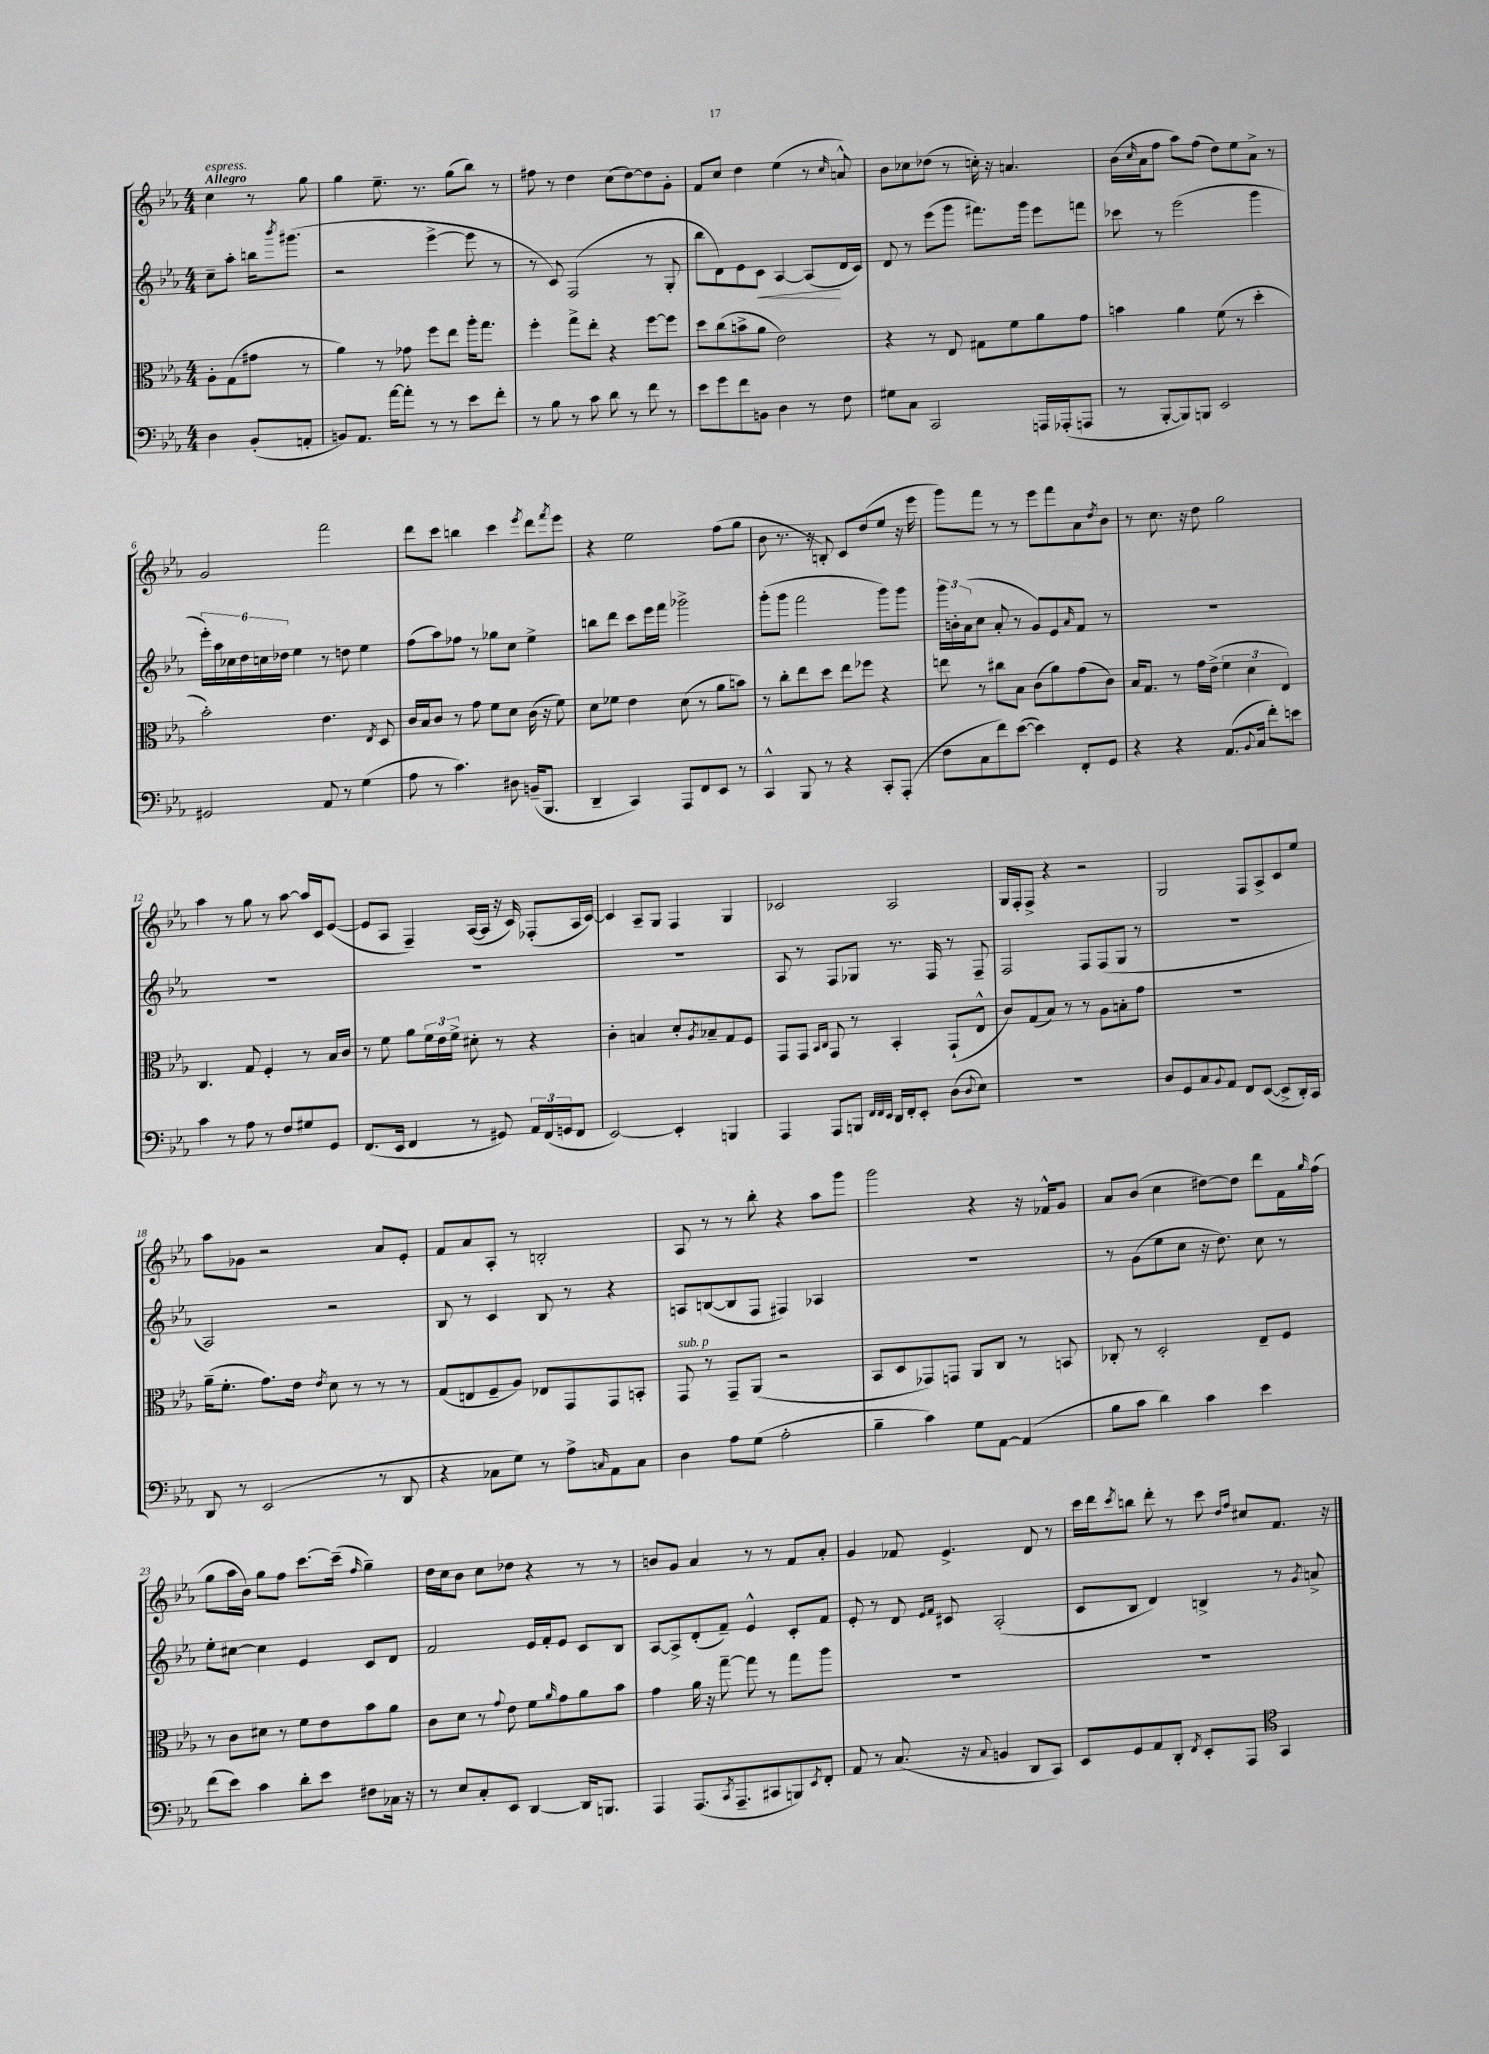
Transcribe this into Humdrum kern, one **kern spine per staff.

**kern	**kern	**kern	**dynam	**kern
*part4	*part3	*part2	*part2	*part1
*staff4	*staff3	*staff2	*staff2	*staff1
*clefF4	*clefC3	*clefG2	*	*clefG2
*k[b-e-a-]	*k[b-e-a-]	*k[b-e-a-]	*	*k[b-e-a-]
*M4/4	*M4/4	*M4/4	*	*M4/4
=	=	=	=	=
!	!	!	!	!LO:TX:a:B:t=Allegro
!	!	!	!	!LO:TX:a:i:t=espress.
4D\	8A-'\L	8cc~\L	.	4cc\
.	(8G\	8aa-'\J	.	.
(8BB-'/L	8g#X\J	16bbn\KL	.	8r
.	.	8qbbb-/	.	.
.	.	(8.ggg#X\J	.	.
8AAn'/J	8r	.	.	8gg\
=1	=1	=1	=1	=1
8BBn/L)	4a-\)	2r	.	4gg\
8.AA-/J	.	.	.	.
.	8r	.	.	8.ee-~\
[16a-\KL	.	.	.	.
8a-'\J]	8g-X\	.	.	.
.	.	.	.	8.r
8r	8ff\L	[4eee-^\	.	.
8r	8ee-\J	.	.	(8gg\L
8e-\L	16aa-'\KL	8eee-\]	.	8bb-\J)
.	8.gg\J	.	.	.
8f'\J	.	8r	.	8r
=2	=2	=2	=2	=2
8r	4ff'\	8r	.	8ff#X\
8B-\	.	8c/)	.	8r
8r	8gg^\L	(2F/	.	4dd\
8c\	8ee-'\J	.	.	.
8d\	4r	.	.	(8cc\L
8r	.	.	.	[8dd\)
8f\	[8ff\L	8r	.	8dd\]
8r	8ff\J]	8G'/	.	8g'\J
=3	=3	=3	=3	=3
8e-\L	8dd\L	8bb-\L	.	8f/L
8g\	(8cc\	8d\)	.	8cc/J
8f\	8bn^\	8e-\	.	4dd\
!	!	!	!LO:HP:b	!
8BBn\J	8a-\J	8c\J	<	.
4D\	2e-\)	[4A-/	.	(4ee-\
8r	.	(8A-/L]	.	8r
.	.	.	.	16qqcc/
8F\	.	16d/L	[	8an^^/)
.	.	16c/JJ)	.	.
=4	=4	=4	=4	=4
8G#X\L	4r	8d/	.	8b-\L
8C\J	.	8r	.	8cc-X\
2CC/	8r	(8eee-\L	.	(8dd-X\J
.	8E-/	8ggg\J	.	8r
.	8G#X\L	8.fff#X\L)	.	16ccn'\)
.	.	.	.	16r
.	8f\	.	.	4.an/
.	.	16ggg\Jk	.	.
16AAAn/LL	8a-\	8eee-\L	.	.
(16AAA-X'/J	.	.	.	.
8AAAn/J	8g\J	8fffn\J	.	.
=5	=5	=5	=5	=5
8r	4bn\	8ccc-X\	.	(16b-\LL
.	.	.	.	16qqcc/
.	.	.	.	16a-\J
[8BBB-'/L	.	8r	.	8ff\J
8BBB-/])	4a-\	(2eee-\	.	8aa-\L)
8BBBn/J	.	.	.	(8ff\J
2EE-/	(8f\	.	.	8dd\L)
.	8r	.	.	8ee-\
.	4dd'\	4ggg\	.	8a-^\J
.	.	.	.	8r
!!LO:LB:g=z
=6	=6	=6	=6	=6
2GG#X/	2b-'\)	24eee-'\LL)	.	2g/
.	.	24aa-\	.	.
.	.	24cc-X\	.	.
.	.	24dd\	.	.
.	.	24ccn\	.	.
.	.	24dd-X\JJ	.	.
.	.	4ee-\	.	.
8AA-/	4.e-\	8r	.	2fff\
8r	.	8ddn\	.	.
(4G\	.	4ee-\	.	.
.	8qE-/	.	.	.
.	8D/	.	.	.
=7	=7	=7	=7	=7
8A-\	16c/LL	(8ff\L	.	8ddd\L
.	16B-/J	.	.	.
8r	8c/J	8aa-\)	.	8ccc\J
4.c\)	8r	8ff-X\J	.	4bbn\
.	8g\	8r	.	.
.	8f\L	8gg-X\L	.	4ccc\
8D#X\	8d\J	8cc\J	.	.
.	.	.	.	8qeee-/
(16BBn~/KL	(16c\	4ee-^\	.	8ddd\L
8.BBB-/J	16r	.	.	.
.	.	.	.	8qfff/
.	8f\)	.	.	8eee-\J
=8	=8	=8	=8	=8
4DD~/	8d\L	8bbn\L	.	4r
.	8f-X\J	8ddd\J	.	.
4CC/)	4e-\	8ccc\L	.	2ee-\
.	.	16eee-\L	.	.
.	.	16fff\JJ	.	.
8AAA-/L	(8d\	2ggg-X^\	.	.
8FF/	8r	.	.	.
8EE-/J	8a-\L	.	.	(8ff\L
8r	8bn\J)	.	.	8gg\J
=9	=9	=9	=9	=9
4CC^^/	8r	(8ggg'\L	.	8b-\
.	8cc'\L	8ggg\J	.	8.r
8BBB-/	8ee-\	2fff\	.	.
.	.	.	.	16r
8r	8dd\J	.	.	8Bn'/)
4r	8ee-\L	.	.	8c/L
.	8ff-X\J	.	.	(8dd/
8CC'/L	4r	8ggg\L)	.	8ee-/J
(8AAA-'/J	.	8ggg\J	.	16r
.	.	.	.	16eee-\
=10	=10	=10	=10	=10
8F\L	8een\	24ggg\LL	.	8ggg\L)
.	.	24bn'\	.	.
.	.	(24a-\J	.	.
8C\	8r	8cc\J	.	8fff\J
8f\)	8cc#X\L	8a-'/	.	8r
([8e-\J	8B-\J	8r	.	8r
4e-\])	(8c\L	8g/L)	.	8eee-\L
.	8a-\)	8e-/	.	8fff\
.	.	16qqa-/	.	.
8FF'/L	(8g\	8f/J	.	8a-\
.	.	.	.	8qdd/
8GG/J	8c\J)	8r	.	8b-\J
=11	=11	=11	=11	=11
4r	16B-/KL	1r	.	8r
.	8.G/J	.	.	.
.	.	.	.	8.cc\
4r	8r	.	.	.
.	.	.	.	16r
.	16g\LL	.	.	8dd\
.	(16e-^\JJ	.	.	.
(8.AA-/L	6f\	.	.	2gg\
.	6d\	.	.	.
8qqBB-/	.	.	.	.
16C/Jk	.	.	.	.
8f'\L)	.	.	.	.
.	6E-/)	.	.	.
8en\J	.	.	.	.
!!LO:LB:g=z
=12	=12	=12	=12	=12
4c\	4.C/	1r	.	4aa-\
8r	.	.	.	8r
8A-\	8G/	.	.	8gg\
8r	4F'/	.	.	8r
8F/L	.	.	.	[8aa-\
8G#X/	8r	.	.	16aa-/LL]
.	.	.	.	16c/J
8GG/J	16B-/LL	.	.	([8e-/J
.	16c/JJ	.	.	.
=13	=13	=13	=13	=13
(8.FF/L	8r	1r	.	8e-/L]
.	8f\	.	.	8A-/J
16EE-/Jk	.	.	.	.
4FF/	8a-\L	.	.	4F~/)
.	24f\L	.	.	.
.	24e-\	.	.	.
.	24f^\JJ	.	.	.
8r	8d#X'\	.	.	([16A-/LL
.	.	.	.	16A-/JJ]
8GG#X/)	8r	.	.	16r
.	.	.	.	16c/)
24AA-/LL	4r	.	.	(8F-X'/L
(24FF/	.	.	.	.
24GGn/J	.	.	.	.
8FF/J	.	.	.	16A-/L
.	.	.	.	[16c/JJ)
=14	=14	=14	=14	=14
[2EE-/)	4c'\	1r	.	4c/]
.	4Bn/	.	.	8A-~/L
.	.	.	.	8G/J
4EE-'/]	8d'/L	.	.	4F/
.	8qA-/	.	.	.
.	8B-X~/	.	.	.
4BBBn/	8G/	.	.	4G/
.	8F/J	.	.	.
=15	=15	=15	=15	=15
4AAA-/	8GG/L	8A-/	.	2c-X/
.	8GG/J	8r	.	.
.	16qqBB-/LL	.	.	.
.	16qqC/JJ	.	.	.
8AAA-/L	8GG/	8F/L	.	.
8BBBn/J	8r	8G-X/J	.	.
32qqFF/LLL	.	.	.	.
32qqFF/	.	.	.	.
32qqEE-/JJJ	.	.	.	.
16DD/LL	4BB-'/	8.r	.	2A-/
16FF'/J	.	.	.	.
8EE-'/J	.	.	.	.
.	.	16F/	.	.
(8D\L	(8GG`/L	8r	.	.
8qqD/	.	.	.	.
8E-\J)	8E-^^/J	8F~/	.	.
=16	=16	=16	=16	=16
1r	8c/L)	2F/	.	16G/LL
.	.	.	.	16F'/J
.	(8G/	.	.	8F^/J
.	8B-/J)	.	.	4r
.	8r	.	.	.
.	8r	8F/L	.	2r
.	8A-\L	(8F/	.	.
.	8Bn'\	8G/J	.	.
.	8g\J	8r	.	.
=17	=17	=17	=17	=17
8D/L	1r	1r	.	2G/
8GG/	.	.	.	.
8C/	.	.	.	.
8qqBB-/	.	.	.	.
8AA-/J	.	.	.	.
8FF/L	.	.	.	8F/L
([8EE-/J	.	.	.	8A-^/
8EE-^/L]	.	.	.	8c/
16DD'/L)	.	.	.	8ee-/J
16CC/JJ	.	.	.	.
!!LO:LB:g=z
=18	=18	=18	=18	=18
8DD/	(16a-~\KL	2A-/)	.	8aa-\L
.	8.f'\J	.	.	.
8r	.	.	.	8g-X\J
(2EE-/	8.g\L)	.	.	2r
.	16e-\Jk	.	.	.
.	8qe-/	.	.	.
.	8d\	2r	.	.
.	8r	.	.	.
8r	8r	.	.	8a-/L
8DD/	8r	.	.	8e-'/J
=19	=19	=19	=19	=19
4r	(8G/L	8B-/	.	8f/L
.	8En/	8r	.	8a-/
8C-X\L	8F~/	4c/	.	8A-'/J
8G\J)	8A-/J)	.	.	8r
8r	8E-X/L	8B-/	.	2Bn'/
8A-^\L	8GG/	8r	.	.
16qqCn/	.	.	.	.
8AA-\	8GG/	4r	.	.
8C\J	8BBn'/J	.	.	.
=20	=20	=20	=20	=20
!	!LO:TX:a:i:t=sub. p	!	!	!
4D\	8GG/	8An/L	.	8A-/
.	8r	([8Bn/	.	8r
8A-\L	8GG~/L	8B/]	.	8r
(8G\J	(8AA-/J	8F/J	.	8bb-'\
2A-'\	2r	4F#X/)	.	4r
.	.	4A-X/	.	8aa-\L
.	.	.	.	8ggg\J
=21	=21	=21	=21	=21
4B-~\	8BB-/L	1r	.	2ggg\
.	8D/	.	.	.
4c\)	8GG-X/)	.	.	.
.	8GGn/J	.	.	.
8G\L	8AA-/L	.	.	4r
[8AA-\J	8C/J	.	.	.
(4AA-/]	8r	.	.	16r
.	.	.	.	16f-X^^/KL
.	8BBn/	.	.	8g/J
=22	=22	=22	=22	=22
8B-\L	8C-X'/	8r	.	8a-/L
8c\J	8r	(8g\L	.	(8b-/J
4d\)	2D'/	8ee-\	.	4cc\
.	.	8cc\J	.	.
4c\	.	16r	.	[8dd#X\L)
.	.	8.dd\)	.	.
.	.	.	.	8dd#\J]
4e-\	8E-~/L	8cc\	.	8ddd\L
.	8F/J	8r	.	16f\L
.	.	.	.	16qqgg/
.	.	.	.	(16ff\JJ
!!LO:LB:g=z
=23	=23	=23	=23	=23
(8f\L	8r	8ee-'\L	.	8gg\L
8e-\J)	8c\L	[8cc#X\J	.	16aa-\L
.	.	.	.	16b-\JJ)
4c\	8d#X\J	4cc#\]	.	8gg\L
.	8r	.	.	8ff\J
8d'\L	8f\L	4e-/	.	[8.ccc\L
8e-\J	8e-\	.	.	.
.	.	.	.	(16ccc~\Jk]
.	.	.	.	16qqff/
8F#X\L	8b-\	8c/L	.	4gg~\)
16C-X\Jk	8a-\J	8d/J	.	.
16r	.	.	.	.
=24	=24	=24	=24	=24
8r	8c\L	2f/	.	16dd\LL
.	.	.	.	16cc\J
8E-/L	8d\J	.	.	8b-\J
8C'/	8r	.	.	8cc\L
.	8qqg/	.	.	.
8EE-/J	8e-\	.	.	8dd-X\J
[4DD/	8f\L	16e-/LL	.	4r
.	.	16f'/J	.	.
.	16qqa-/	.	.	.
.	8g\	8e-/J	.	.
16DD/KL]	8a-\	8c/L	.	8r
8.BBBn/J	.	.	.	.
.	8b-\J	8B-/J	.	8r
=25	=25	=25	=25	=25
4AAA-/	4g\	[8A-/L	.	8bn/L
.	.	8A-^/]	.	8g/J
(8.AAA-/L	16a-\	(8d'/	.	4a-/
.	16r	.	.	.
.	[8gg~\	8f~/J)	.	.
8qCC/	.	.	.	.
8.AAA-~/	.	.	.	.
.	8gg\]	4e-^^/	.	8r
8CC#X/	8r	.	.	8r
8BBBn/)	8gg\L	8c'/L	.	8f/L
8qEE-/	.	.	.	.
8FF'/J	8aa-\J	8f/J	.	8a-'/J
=26	=26	=26	=26	=26
8AA-/	1r	8e-'/	.	4g/
8r	.	8r	.	.
(8.C/	.	8d/	.	8f-X/
.	.	16qqe-/LL	.	.
.	.	16qqf/JJ	.	.
.	.	8c#X/	.	4.e-^/
16r	.	.	.	.
8qqC/	.	.	.	.
4BBn/	.	(2A-'/	.	.
8DD/L	.	.	.	8d/
8CC/J)	.	.	.	8r
=27	=27	=27	=27	=27
8EE-/L	1r	8c/L	.	16ccc\LL
.	.	.	.	16ddd\J
.	.	.	.	8qccc/
8GG/	.	8B-/J	.	8bbn\J
8AA-/	.	4d/)	.	8ddd'\
8DD'/J	.	.	.	8r
8qFF/	.	.	.	.
8EE-'/L	.	4Bn^/	.	8ccc\
.	.	.	.	16qqdd/LL
.	.	.	.	16qqff/JJ
8AAA-/J	.	.	.	8cc#X/L
*clefC4	*	*	*	*
4GG/	.	8r	.	8.f/J
.	.	8qg/	.	.
.	.	8an^/	.	.
.	.	.	.	16r
==	==	==	==	==
*-	*-	*-	*-	*-
